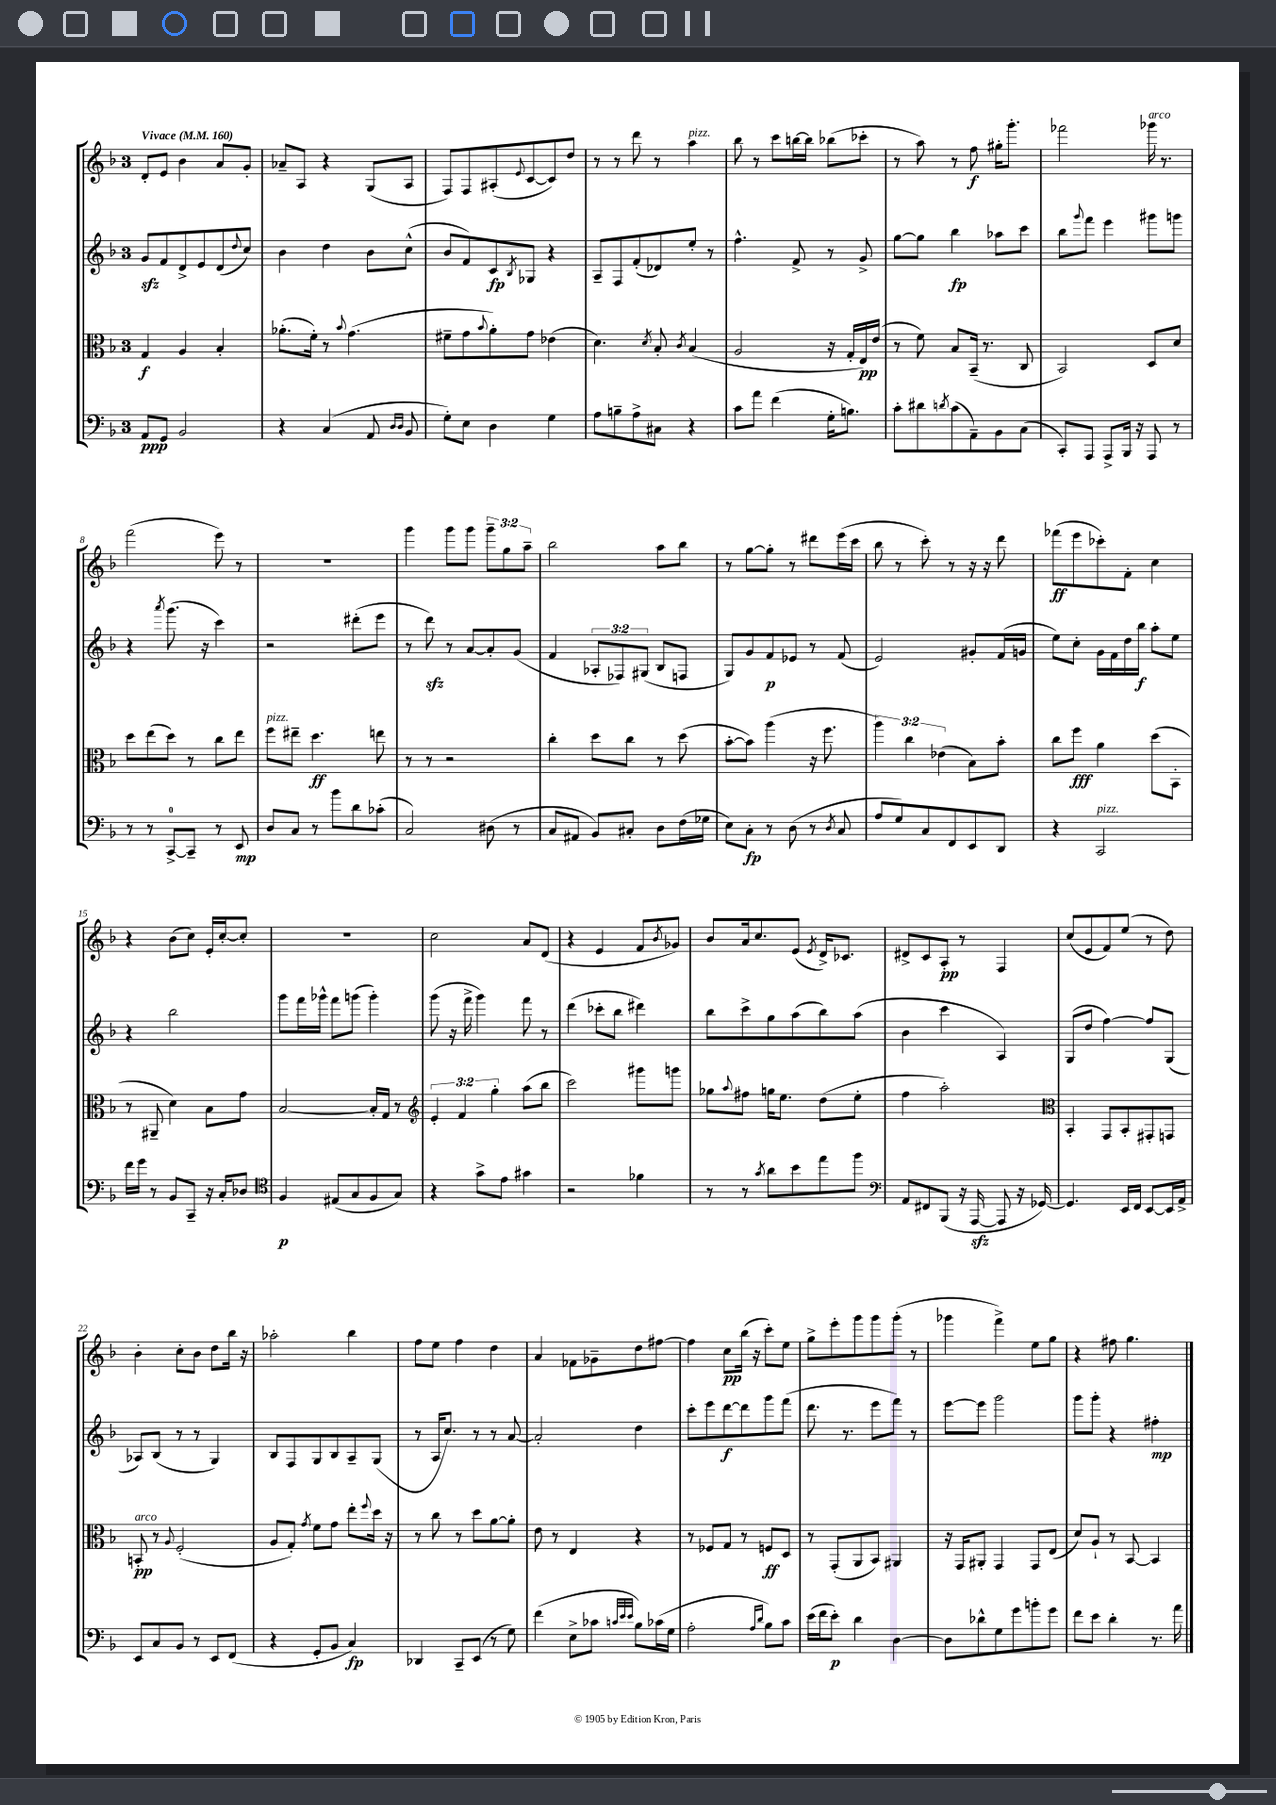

**kern	**kern	**kern	**kern
*staff4	*staff3	*staff2	*staff1
*clefF4	*clefC3	*clefG2	*clefG2
*k[b-]	*k[b-]	*k[b-]	*k[b-]
*M3/4	*M3/4	*M3/4	*M3/4
*MM160	*MM160	*MM160	*MM160
8AA	4G	8g	8d'
8GG	.	8f	8e
2BB-	4A	8d^	4b-
.	.	8e	.
.	4B-'	(8d	8a
.	.	8qqdd	.
.	.	8cc)	8g'
=	=	=	=
4r	(8.a-'	4b-	8a-~
.	.	.	8A
.	16f')	.	.
(4C	8r	4dd	4r
.	8qqb-	.	.
.	(4.g	.	.
8AA	.	8b-	(8G
16qqD	.	.	.
16qqD	.	.	.
8BB-	.	(8cc^^	8A
=	=	=	=
8G')	8f#~	8b-	8F)
8E	8g	8f)	8F
.	8qqb-	.	.
4D	8a')	8c	(8A#'
.	.	8qB-	8qqe
.	8g	8G-	[8c
4G	(4e-	4r	8c])
.	.	.	8dd
=	=	=	=
8A	4.d)	8A~	8r
8B~	.	8F	8r
8A^	.	(8f'	8ddd
.	8qd	.	.
8C#	8B-'	8d-)	8r
.	8qc	.	.
4r	(4B-	8ee'	4aa
.	.	8r	.
=	=	=	=
8c	2A	4.ff^^	8bb-
8a	.	.	8r
(4f	.	.	8ccc
.	.	8f^	[16bb
.	.	.	16bb]
16G'	16r	8r	(8bb-
8.B)	16G'	.	.
.	16E)	8g^	8ccc-'
.	(16e	.	.
=	=	=	=
8c'	8r	[8gg	8r
8d#	8f)	8gg]	8aa)
8qd	.	.	.
(8c	8B-	4bb-	8r
8AA~)	(16BB-~	.	8ff
.	8.r	.	.
8BB-	.	8aa-	16gg#'
.	.	.	8.ggg'
(8C	8C	8ccc	.
=	=	=	=
8CC')	2BB-)	8bb-	2fff-
.	.	8qqggg	.
8AAA	.	8fff	.
8AAA^	.	4eee	.
16BBB-	.	.	.
16r	.	.	.
8AAA	8D	8ggg#	16ggg-
.	.	.	8.r
8r	8d	8ggg	.
=	=	=	=
8r	8dd	4r	(2fff
8r	(8ee	.	.
.	.	8qaaa	.
[8CC^	8dd)	(8.ggg	.
8CC~]	8r	.	.
.	.	16r	.
8r	8cc	4ccc)	8eee)
8EE	8ee	.	8r
=	=	=	=
8D	8ff	2r	2.r
8C	8ee#~	.	.
8r	4.dd	.	.
8b-	.	.	.
8d	.	(8ddd#'	.
(8c-'	8ee	8eee	.
=	=	=	=
2C)	8r	8r	4ggg
.	8r	8ddd)	.
.	2r	8r	8ggg
.	.	[8a	8ggg
(8D#	.	8a']	12ggg~
.	.	.	12gg
8r	.	(8g	.
.	.	.	12aa~
=	=	=	=
8C	4cc'	4f	2bb-
8AA#	.	.	.
8BB-)	8dd	12A-'	.
.	.	12F-)	.
8C#'	8cc	.	.
.	.	(12G#	.
8D	8r	8B-	8aa
(16F	(8dd	8F	8bb-
16G-	.	.	.
=	=	=	=
8E)	[8b-'	8G)	8r
8C'	8b-])	8g	[8gg
8r	(4aa	8f	8gg']
(8D	.	8e-	8r
8r	16r	8r	8ddd#
.	8.ff	.	.
8qD	.	.	.
8C	.	(8f	(16eee
.	.	.	16ccc
=	=	=	=
8A	6aa)	2e)	8bb-
8G)	.	.	8r
.	6cc	.	.
8C	.	.	8ccc')
.	(6e-	.	.
8FF	.	.	8r
8EE	8B-)	8g#'	16r
.	.	.	16r
8DD	8b-'	(16f	8ddd
.	.	16g	.
=	=	=	=
4r	8cc	8ee)	(8fff-
.	8ff	8cc'	8eee
2CC	4a	16g	8ccc-')
.	.	16f	.
.	.	16dd	8f'
.	.	16bb-	.
.	(8dd	8aa'	4cc
.	8BB-'	8ee	.
=	=	=	=
16f	8r	4r	4r
16g	.	.	.
8r	8AA#~	.	.
8BB-	4d)	2bb-	(8b-
8CC~	.	.	8cc)
16r	8B-	.	16e'
16C'	.	.	[16cc'
8D-	8g	.	8cc']
=	=	=	=
*clefC4	*	*	*
4F	[2B-	8ggg	2.r
.	.	16fff	.
.	.	16ggg-^^	.
(8E#	.	8fff	.
8G	.	(8ggg	.
8F	16B-']	4ggg')	.
.	16G	.	.
8G)	8r	.	.
=	=	=	=
*	*clefG2	*	*
4r	6e'	(8ggg	2cc
.	.	16r	.
.	6f	.	.
.	.	16fff^	.
8g^	.	4ggg)	.
.	6gg'	.	.
8e	.	.	.
4g#	(8aa	8fff	8a
.	8bb-	8r	(8d
=	=	=	=
2r	2ccc)	(4ddd	4r
.	.	8ccc-'	4e
.	.	8bb-	.
4f-	8ggg#	4ddd#)	8f
.	.	.	8qb-
.	8ggg	.	8g-)
=	=	=	=
8r	8gg-	8bb-	8b-
.	8qqaa	.	.
8r	8ff#	8ccc^	16a
.	.	.	8.cc
8qg	.	.	.
8a	16gg	8gg	.
.	8.ee	.	.
8b-	.	(8aa	(8e
.	.	.	8qe
8ee	(8dd	8bb-)	16d^)
.	.	.	8.c-
8ff	8ee'	(8aa	.
=	=	=	=
*clefF4	*	*	*
8AA	4ff	4b-	8d#^
8FF#	.	.	8c
(8BBB-	2aa')	4ccc	8A'
16r	.	.	8r
[16AAA	.	.	.
8AAA]	.	4A)	4F
16r	.	.	.
[16GG-)	.	.	.
=	=	=	=
*	*clefC3	*	*
4.GG-]	4BB-'	(8G	(8cc
.	.	8dd	8e
.	8GG	[4ff)	8f)
16EE	8BB-'	.	(8ee
16FF	.	.	.
[8EE	8GG#'	8ff]	8r
16EE]	8GG	(8G	8dd)
16AA^	.	.	.
=	=	=	=
8EE	8BB'	8A-)	4b-'
8C	8r	(8B-	.
.	8qqA	.	.
8BB-	(2F'	8r	8cc'
8r	.	8r	8b-
8EE	.	4G)	8dd
(8FF	.	.	16bb-
.	.	.	16r
=	=	=	=
4r	8A	8B-	2aa-'
.	8G')	8F	.
.	8qg	.	.
8GG'	8f	8G	.
8BB-	8g	8B-	.
4C)	8ee'	8A~	4bb-
.	8qqff	.	.
.	16dd	(8G	.
.	16r	.	.
=	=	=	=
4DD-	8r	8r	8ff
.	8cc	16A	8ee
.	.	8.cc)	.
8CC~	8r	.	4ff
(8EE	8dd	8r	.
8r	[8a	8r	4dd
8G)	8a']	[8a	.
=	=	=	=
(4f	8e	2a']	4a
.	8r	.	.
8E^	4E	.	8f-
8c-	.	.	8g-~
32qqc	.	.	.
32qqe	.	.	.
32qqe	.	.	.
8B-)	4r	4dd	8dd
(16c-	.	.	[8ff#
16G	.	.	.
=	=	=	=
2A'	8r	8ccc'	4ff#]
.	8F-	8eee	.
.	8G	[8ddd	8cc
.	8r	8ddd]	(16bb-
.	.	.	16r
16qqA	.	.	.
16qqd	.	.	.
8B-)	8F	8ggg	8ccc')
8c	8D	(8fff	8ee
=	=	=	=
(16e	8r	8.ddd	8gg^
16f	.	.	.
8e')	(8GG'	.	8eee'
.	.	8.r	.
4d	8AA	.	8ggg
.	8BB-)	8eee	8ggg
[4D	4AA#	8fff)	(8ggg'
.	.	8r	8r
=	=	=	=
8D]	16r	[8eee	4ggg-
.	16GG	.	.
8d-^^	8AA#'	8eee]	.
8G	4GG	2ggg	4fff^)
8g	.	.	.
8b'	8GG	.	8ee
8g	(8E	.	8gg
=	=	=	=
8f	8d)	8ggg	4r
8e	8A`	8ggg'	.
4d'	8r	4r	8ff#
.	[8BB-	.	4.gg
8.r	4BB-]	4ff#'	.
16a	.	.	.
==	==	==	==
*-	*-	*-	*-
